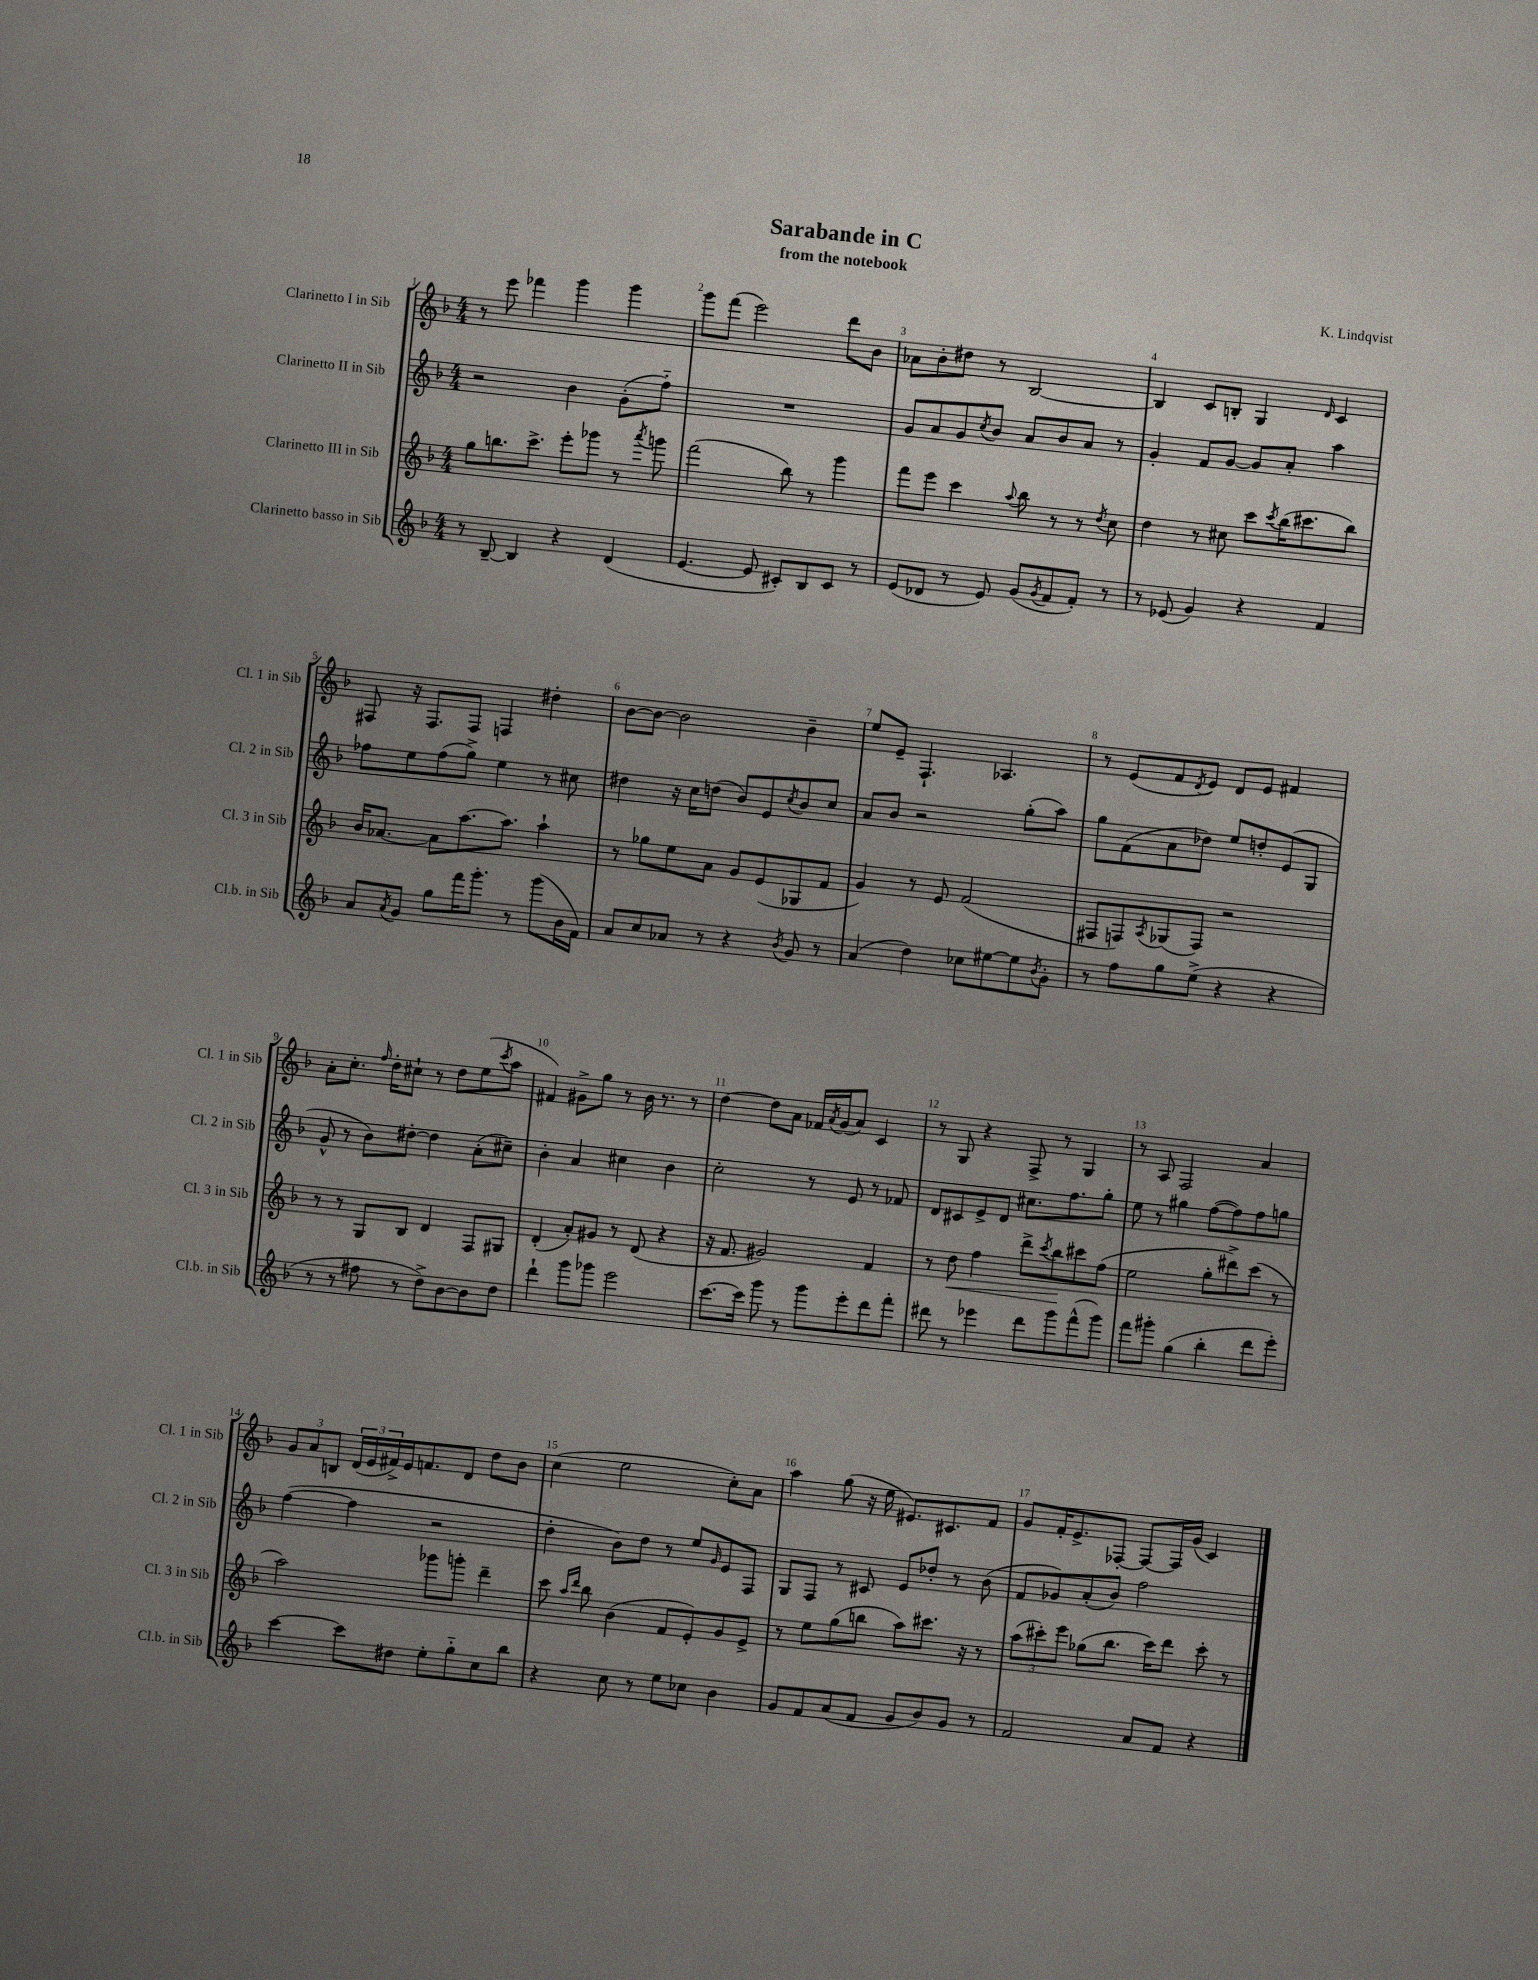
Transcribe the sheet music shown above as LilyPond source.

\header { title = "Sarabande in C" composer = "K. Lindqvist" subtitle = "from the notebook" }
<<
\new StaffGroup <<
\new Staff = "s0" \with { instrumentName = "Clarinetto I in Sib" shortInstrumentName = "Cl. 1 in Sib" } {
    \clef treble \key f \major \numericTimeSignature \time 4/4
    r8 e'''8 fes'''4 g'''4 g'''4 |
    g'''8 f'''8( e'''2) d'''8 bes'8 |
    aes'8 bes'8-. dis''8 r8 bes2~ |
    bes4 c'8 b8-. g4 \grace { d'16 } c'4 |
    fis8 r16 fis8. fis8 f4 dis''4-. |
    bes'8~ bes'8~ bes'2 bes'4-- |
    e''8 e'8-- f4.-! aes4. |
    r8 e'8( f'8 \acciaccatura { d'8 } e'8) d'8 e'8 fis'4 |
    a'8-. c''8.-. \grace { f''16 } d''16-. cis''8-! r8 d''8 e''8( \acciaccatura { c'''8 } a''8 |
    fis'4) gis'8-> g''8 r8 bes'16 r8. r8 |
    d''4~ d''8 a'8 fes'16 \acciaccatura { a'8 } g'16( a'8) c'4 |
    r8 g8 r4 f8-> r8 g4 |
    r8 a8 f2 a'4 |
    \tuplet 3/2 { g'8 a'8 b8 } \tuplet 3/2 { d'16( e'16 fis'16->) } e'16 f'8. d'8 d''8 bes'8 |
    c''4( e''2 c''8-.) a'8 |
    a''4 g''8( r16 e''16 eis'8.) cis'8. f'8 |
    g'8 f'16-. e'8.-> fes8~-. fes8~ fes16 g'16( c'4) \bar "|." |
}
\new Staff = "s1" \with { instrumentName = "Clarinetto II in Sib" shortInstrumentName = "Cl. 2 in Sib" } {
    \clef treble \key f \major \numericTimeSignature \time 4/4
    r2 bes'4 g'8-.( f''8-_) |
    R1 |
    g'8 a'8 g'8 \acciaccatura { c''8 } bes'8 a'8 bes'8 a'8 r8 |
    g'4-. f'8 g'8~ g'8 a'8-. a''4 |
    fes''8 e''8 fes''8( g''8->) e''4 r8 cis''8 |
    dis''4 r16 c''16 d''8( bes'8) e'8 \acciaccatura { c''8 } bes'8 c''8 |
    a'8 bes'8 r2 g''8-.( a''8) |
    g''8 f'8( a'8 des''8) e''8 d''8-. e'8( g8 |
    g'8-^ r8 bes'8) dis''8~-. dis''4 a'8-.( cis''8--) |
    bes'4-. a'4 cis''4 bes'4 |
    c''2-. r8 e'8 r8 fes'8 |
    d'8 cis'8 e'8-> d'8 cis''8. f''8. g''8-. |
    e''8 r8 gis''4 f''8~( f''8) f''8 g''8 |
    f''4~( f''4 r2 |
    d''4-. bes'8) d''8 r8 e''8 \grace { g'16 } e'8 f8 |
    g8 f8 r8 cis'8 e'8 des''8-. r8 bes'8( |
    f'8 ges'8) a'8-.( bes'8) f''2 \bar "|." |
}
\new Staff = "s2" \with { instrumentName = "Clarinetto III in Sib" shortInstrumentName = "Cl. 3 in Sib" } {
    \clef treble \key f \major \numericTimeSignature \time 4/4
    g''8 b''8. c'''8.-> e'''8-. ges'''8 r8 \acciaccatura { a'''8 } g'''8 |
    f'''2( bes''8) r8 g'''4 |
    f'''8 e'''8 c'''4 \appoggiatura { a''8 } bes''8 r8 r8 \acciaccatura { d''8 } c''8 |
    d''4 r8 cis''8 c'''8 \acciaccatura { c'''8 } bes''16( cis'''8. bes''8) |
    bes'16 aes'8.~ aes'8 a''8.~ a''8. a''4-! |
    r8 ges''8 e''8 a'8 g'8 e'8( ges8 f'8 |
    g'4) r8 e'8 f'2( |
    fis8 f8) \acciaccatura { a8 } ges8( f8) r2 |
    r8 r8 g8 bes8 d'4 f8 gis8 |
    d'4-.( a'8-.) gis'8 r8 d'8( r4 |
    r16 f'8. gis'2) f'4 |
    r8 d''8\< f''4 d'''8-> \acciaccatura { c'''8 } bes''8\! cis'''8 f''8( |
    e''2 g''8-. dis'''8->) c'''8( r8 |
    a''2) ges'''8 g'''8-. d'''4-- |
    c'''8 \grace { a''16 d'''16 } bes''8 bes'4( f'8 e'8-.) g'8 e'8-> |
    r8 e''8 g''8( b''8 a''8) cis'''8. r16 r8 |
    \tuplet 3/2 { a''8( cis'''8-.) e'''8 } ges''8( bes''8. cis'''16) d'''8 cis'''8-. r8 \bar "|." |
}
\new Staff = "s3" \with { instrumentName = "Clarinetto basso in Sib" shortInstrumentName = "Cl.b. in Sib" } {
    \clef treble \key f \major \numericTimeSignature \time 4/4
    r8 bes8~-- bes4 r4 d'4( |
    e'4.~ e'8 cis'8-.) bes8 cis'8 r8 |
    e'8( des'8 r8 e'8) g'8( \acciaccatura { g'8 } f'8 f'8-.) r8 |
    r8 ees'8( g'4) r4 f'4 |
    a'8 \acciaccatura { a'8 } g'8 g''8 f'''16 g'''8.-. r8 g'''8( bes'16 f'16) |
    a'8 c''8 aes'8 r8 r4 \acciaccatura { bes'8 } g'8 r8 |
    a'4( d''4) ces''8 eis''8~ eis''8 \acciaccatura { bes'8 } g'8-. |
    r8 f''8 g''8 e''8->( r4 r4 |
    r8 r8 fis''8 r8 d''8->) bes'8~ bes'8 d''8 |
    d'''4-! g'''8 ges'''8 e'''2 |
    c'''8.~ c'''16 g'''8 r8 g'''8 e'''8-. d'''8 f'''8-. |
    dis'''8 r8 ees'''4 dis'''8 g'''8 f'''8-^( g'''8) |
    f'''8 gis'''8-. g''4( bes''4-. d'''8 e'''8-.) |
    c'''4~ c'''8 dis''8 e''8-. g''8-_ c''8 bes''8 |
    r4 c''8 r8 e''8 ces''8 bes'4 |
    g'8 f'8 a'8( f'8 g'8 bes'8) g'8 r8 |
    f'2 a'8 f'8 r4 \bar "|." |
}
>>
>>
\layout { \context { \Score \override BarNumber.break-visibility = ##(#f #t #t) barNumberVisibility = #all-bar-numbers-visible } }
